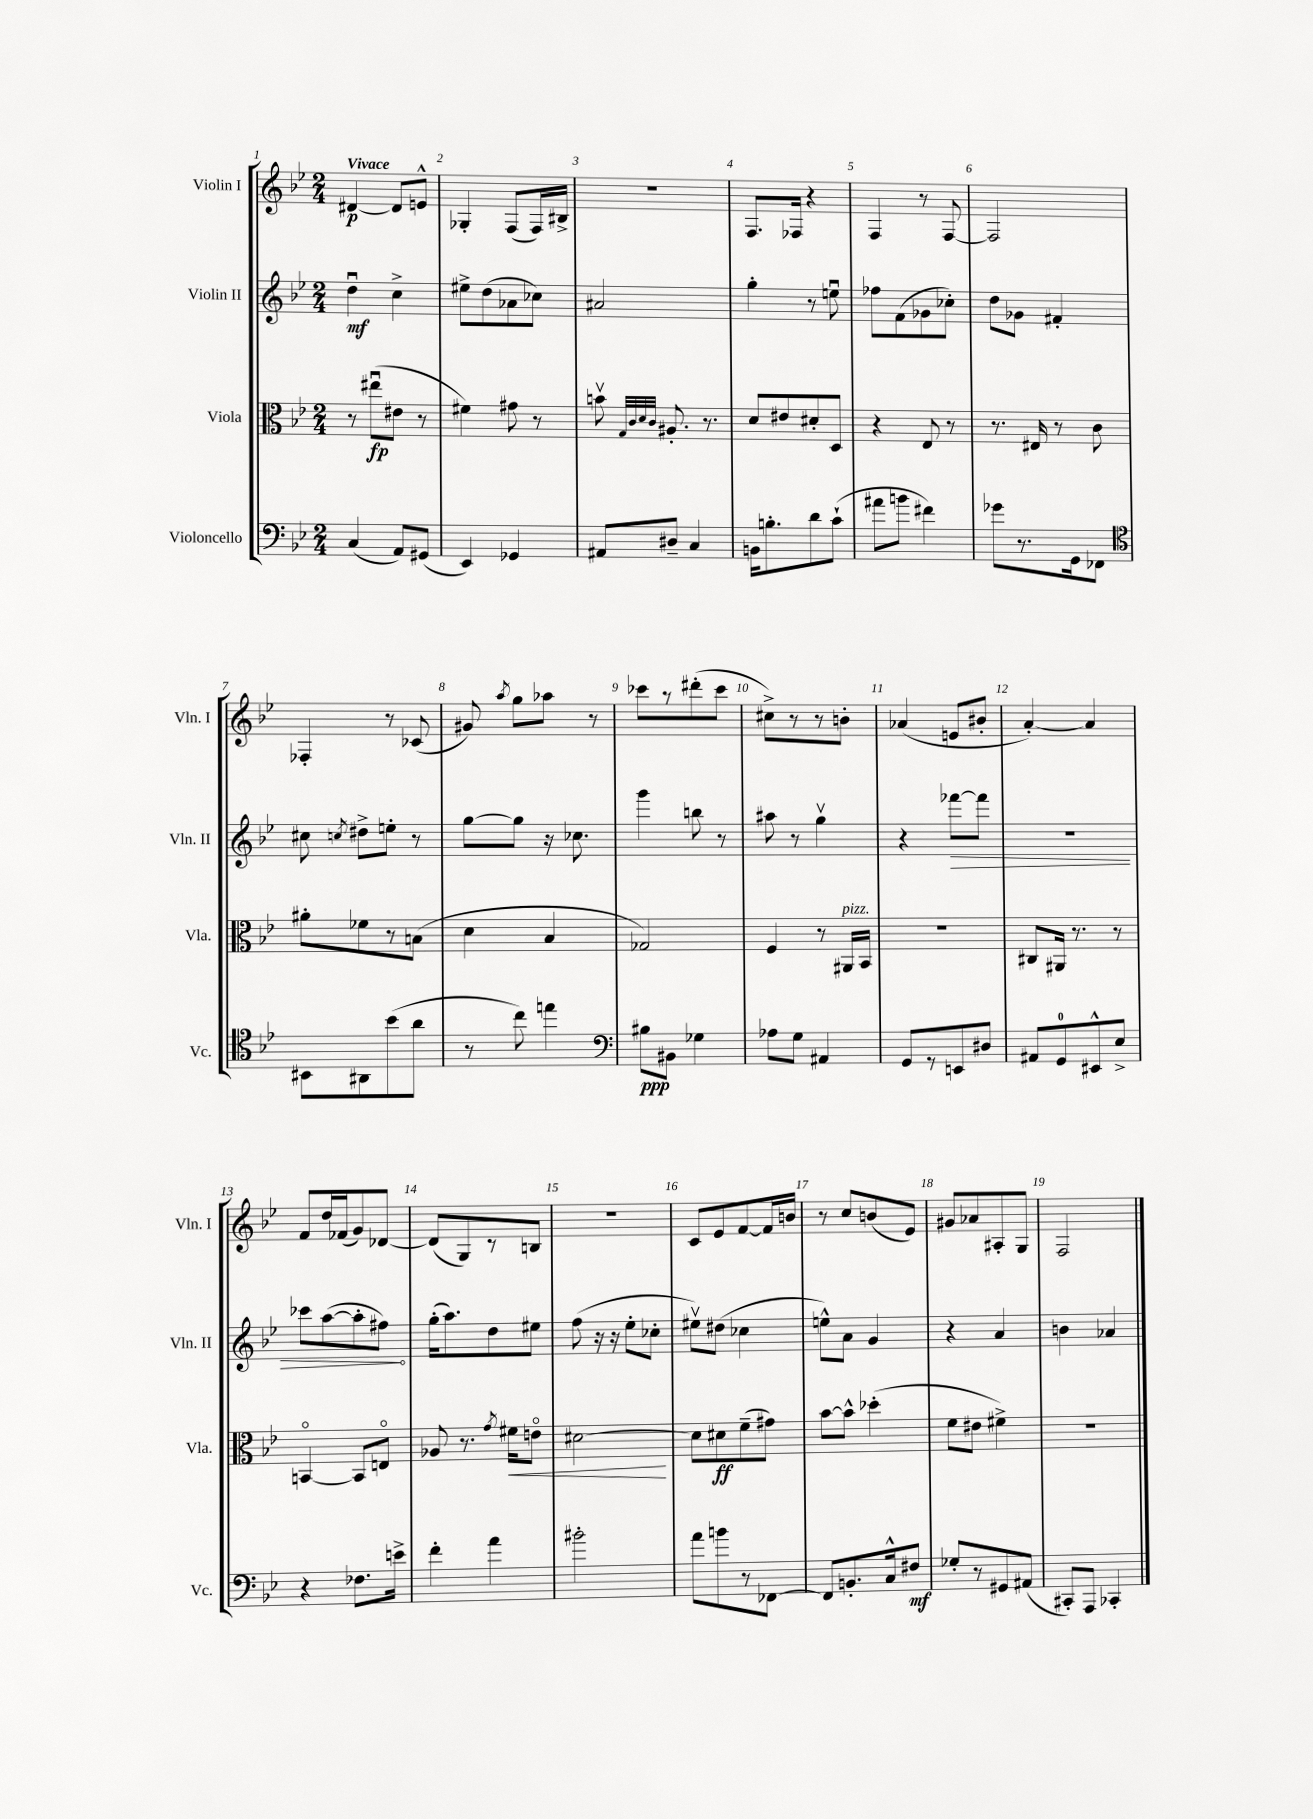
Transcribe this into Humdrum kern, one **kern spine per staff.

**kern	**kern	**kern	**kern
*staff4	*staff3	*staff2	*staff1
*clefF4	*clefC3	*clefG2	*clefG2
*k[b-e-]	*k[b-e-]	*k[b-e-]	*k[b-e-]
*M2/4	*M2/4	*M2/4	*M2/4
(4C/	8r	4ddu\	[4d#/
.	(8ee#u\L	.	.
8AA/L)	8e#\J	4cc^\	8d#/]L
(8GG#/J	8r	.	8e^^/J
=	=	=	=
4EE-/)	4f#\)	8ee#^\L	4G-'/
.	.	(8dd\	.
4GG-/	8g#\	8a-\	(8F/L
.	8r	8cc-\J)	16F/L)
.	.	.	16B#^/JJ
=	=	=	=
8AA#/L	8bv\	2a#/	2r
.	32qqG/LLL	.	.
.	32qqc/	.	.
.	32qqd/	.	.
.	32qqc/JJJ	.	.
8D#~/J	8.A#'/	.	.
4C/	.	.	.
.	8.r	.	.
=	=	=	=
16BB\LK	8d/L	4gg'\	8.F/L
8.B'\	.	.	.
.	8e#/	.	.
.	.	.	16F-/Jk
8d\	8d#'/	8r	4r
(8c`\J	8D/J	8eeu\	.
=	=	=	=
8a#\L	4r	8ff-\L	4F/
8b\J	.	(8f\	.
4f#\)	8E-/	8g-\	8r
.	8r	8cc-'\J)	[8F/
=	=	=	=
8g-\L	8.r	8dd\L	2F/]
8.r	.	8g-\J	.
.	16E#/	.	.
.	8r	4f#'/	.
16GG\k	.	.	.
8FF-\J	8c\	.	.
=	=	=	=
*clefC4	*	*	*
8BB#\L	8a#'\L	8cc#\	4F-'/
.	.	8qcc/	.
8AA#\	8f-\	8dd#^\L	.
(8b-\	8r	8ee'\J	8r
8a\J	(8B\J	8r	(8c-/
=	=	=	=
8r	4d\	[8gg\L	8g#/)
.	.	.	8qaa/
8cc\)	.	8gg\]J	8gg\L
4ee\	4B-/	16r	8aa-\J
.	.	8.cc-\	.
.	.	.	8r
=	=	=	=
*clefF4	*	*	*
8B#\L	2G-/)	4ggg\	8ccc-\L
8BB#\J	.	.	8r
4G-\	.	8bb\	(8ddd#'\
.	.	8r	8ccc-\J
=	=	=	=
8A-\L	4F/	8aa#\	8cc#^\L)
8G\J	.	8r	8r
4AA#/	8r	4ggv\	8r
.	16AA#/LL	.	8b'\J
.	16BB-/JJ	.	.
=	=	=	=
8GG/L	2r	4r	(4a-/
8r	.	.	.
8EE/	.	[8fff-\L	8e/L
8D#/J	.	8fff-\]J	8b#'/J
=	=	=	=
8AA#/L	8C#/L	2r	[4a'/)
8GG/	16AA#/Jk	.	.
.	8.r	.	.
8EE#^^/	.	.	4a/]
8E-^/J	8r	.	.
=	=	=	=
4r	[4BBo/	8ccc-\L	8f/L
.	.	([8aa\	16dd/L
.	.	.	(16f-/J
8.F-\L	8BB/]L	8aa'\]	8g/)
.	8Eo/J	8ff#\J)	[8d-/J
16e^\Jk	.	.	.
=	=	=	=
4f'\	8A-/	(16gg'\LK	(8d-/]L
.	.	8.aa\)	.
.	8.r	.	8G/)
4a\	.	8dd\	8r
.	8qg/	.	.
.	16f#\LK	.	.
.	8eo\J	8ee#\J	8B/J
=	=	=	=
2b#'\	[2d#\	(8ff\	2r
.	.	16r	.
.	.	16r	.
.	.	8ee-'\L	.
.	.	8cc-'\J	.
=	=	=	=
8a\L	8d#\]L	8ee#v\L)	8c/L
8b\	8d#\	(8dd#\J	8e-/
8r	(8f~\	4cc-\	[8f/
[8FF-\J	8g#\J)	.	16f/]L
.	.	.	16b/JJ
=	=	=	=
8FF-/]L	[8b-\L	8ee^^\L)	8r
8.BB'/	8b-^^\]J	8a\J	8cc/L
.	(4dd-'\	4g/	(8b/
16C^^/k	.	.	.
8F#/J	.	.	8e-/J)
=	=	=	=
8G-'/L	8f\L	4r	8g#/L
8r	8e#\J	.	8a-/
8GG#/	4f#^\)	4a/	8A#'/
(8AA#/J	.	.	8G/J
=	=	=	=
8CC#'/L)	2r	4b\	2F/
8AAA/J	.	.	.
4CC-'/	.	4a-/	.
==	==	==	==
*-	*-	*-	*-
